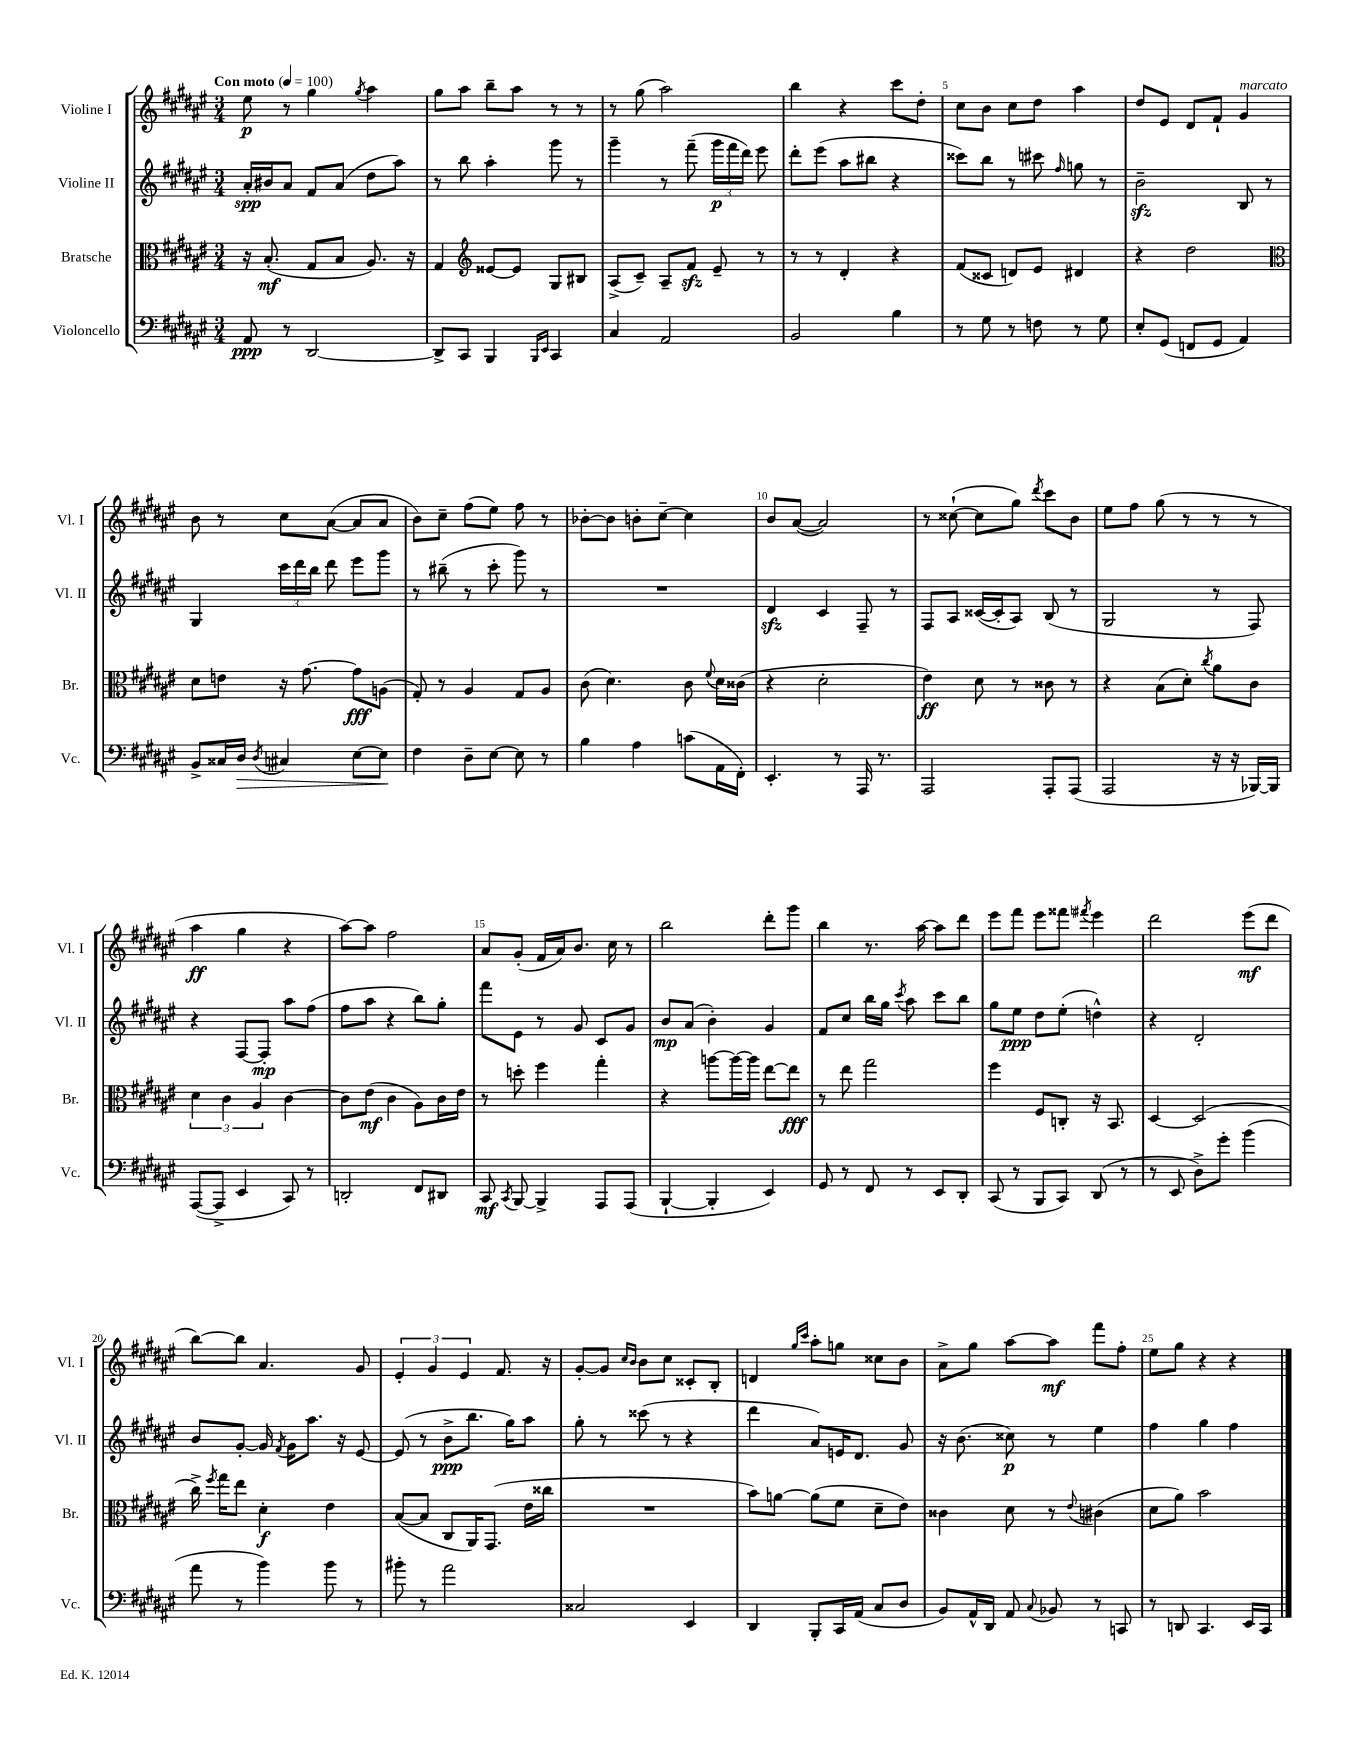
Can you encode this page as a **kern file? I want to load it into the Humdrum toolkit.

**kern	**kern	**kern	**kern
*staff4	*staff3	*staff2	*staff1
*clefF4	*clefC3	*clefG2	*clefG2
*k[f#c#g#d#a#e#]	*k[f#c#g#d#a#e#]	*k[f#c#g#d#a#e#]	*k[f#c#g#d#a#e#]
*M3/4	*M3/4	*M3/4	*M3/4
*MM100	*MM100	*MM100	*MM100
8AA#	16r	16a#'	8ee#
.	(8.B'	16b#	.
8r	.	8a#	8r
[2DD#	8G#	8f#	4gg#
.	8B	(8a#	.
.	.	.	8qgg#
.	8.A#)	8dd#	4aa#
.	.	8aa#)	.
.	16r	.	.
=	=	=	=
8DD#^]	4G#	8r	8gg#
8CC#	.	8bb	8aa#
*	*clefG2	*	*
4BBB	[8e##	4aa#'	8bb~
.	8e##]	.	8aa#
16qqBBB	.	.	.
16qqEE#	.	.	.
4CC#	8G#	8ggg#	8r
.	8B#	8r	8r
=	=	=	=
4C#	(8A#^	4ggg#~	8r
.	8c#~)	.	(8gg#
2AA#	8A#~	8r	2aa#)
.	8f#	(8fff#~	.
.	8e#~	24ggg#	.
.	.	24fff#	.
.	.	24ddd#)	.
.	8r	8eee#	.
=	=	=	=
2BB	8r	8ddd#'	4bb
.	8r	(8eee#	.
.	4d#'	8aa#	4r
.	.	8bb#	.
4B	4r	4r	8ccc#
.	.	.	8dd#'
=	=	=	=
8r	(8f#	8ccc##)	8cc#
8G#	8c##	8bb	8b
8r	8d)	8r	8cc#
8F	8e#	8ccc#	8dd#
.	.	16qqff#	.
8r	4d#	8gg	4aa#
8G#	.	8r	.
=	=	=	=
8E#'	4r	2b~	8dd#
(8GG#	.	.	8e#
8FF	2dd#	.	8d#
8GG#	.	.	8f#`
4AA#)	.	8B	4g#
.	.	8r	.
=	=	=	=
*	*clefC3	*	*
8BB^	8d#	4G#	8b
16C##	8e	.	8r
16D#	.	.	.
8qD#	.	.	.
4C#	16r	24ccc#	8cc#
.	.	24ddd#	.
.	[8.g#	.	.
.	.	24bb	.
.	.	8ddd#	([8a#
[8E#	8g#]	8eee#	8a#]
8E#]	(8A	8ggg#	8a#
=	=	=	=
4F#	8G#')	8r	8b)
.	8r	(8bb#~	8cc#~
8D#~	4A#	8r	(8ff#
[8E#	.	8ccc#'	8ee#)
8E#]	8G#	8ggg#)	8ff#
8r	8A#	8r	8r
=	=	=	=
4B	(8c#	2.r	[8b-'
.	4.d#)	.	8b-]
4A#	.	.	8b'
.	.	.	[8cc#~
(8c	8c#	.	4cc#]
.	8qqf#	.	.
16AA#	16d#	.	.
16FF#')	(16c##	.	.
=	=	=	=
4.EE#'	4r	4d#	8b
.	.	.	([8a#
.	2d#'	4c#	2a#])
8r	.	.	.
16AAA#	.	8F#~	.
8.r	.	.	.
.	.	8r	.
=	=	=	=
2AAA#	4e#)	8F#	8r
.	.	8A#	([8cc##`
.	8d#	([16c##	8cc##]
.	.	16c##']	.
.	8r	8A#)	8gg#)
.	.	.	8qddd#
8AAA#'	8c##	(8B	8ccc#
(8AAA#	8r	8r	8b
=	=	=	=
2AAA#	4r	2G#	8ee#
.	.	.	8ff#
.	(8B	.	(8gg#
.	8d#')	.	8r
.	8qcc#	.	.
16r	8a#	8r	8r
16r	.	.	.
[16BBB-)	8c#	8F#)	8r
16BBB-]	.	.	.
=	=	=	=
([8AAA#	6d#	4r	4aa#
8AAA#^]	.	.	.
.	6c#	.	.
4EE#	.	[8F#	4gg#
.	6A#	.	.
.	.	8F#']	.
8CC#)	[4c#	8aa#	4r
8r	.	(8ff#	.
=	=	=	=
2DD'	8c#]	8ff#	[8aa#)
.	(8e#	8aa#	8aa#]
.	4c#	4r	2ff#
8FF#	8A#)	8bb)	.
8DD#	16c#	8gg#'	.
.	16e#	.	.
=	=	=	=
8CC#	8r	8fff#	8a#
8qCC#	.	.	.
[8BBB	8dd'	8e#	(8g#'
4BBB^]	4ff#	8r	16f#
.	.	.	16a#)
.	.	8g#	8.b
8AAA#	4gg#'	8c#	.
.	.	.	16cc#
(8AAA#	.	8g#	8r
=	=	=	=
[4BBB`	4r	8b	2bb
.	.	(8a#	.
4BBB']	[8aa	4b')	.
.	16aa_	.	.
.	16aa]	.	.
4EE#)	[8ee#	4g#	8ddd#'
.	8ee#]	.	8ggg#
=	=	=	=
8GG#	8r	8f#	4bb
8r	8ee#	8cc#	.
8FF#	2gg#	16bb	8.r
.	.	16gg#	.
.	.	8qccc#	.
8r	.	8aa#	.
.	.	.	[16aa#
8EE#	.	8ccc#	8aa#]
8DD#'	.	8bb	8ddd#
=	=	=	=
(8CC#	4ff#	8gg#	8eee#
8r	.	8ee#	8fff#
8BBB	8F#	8dd#	8eee#
8CC#)	8C'	(8ee#'	8fff##
.	.	.	8qfff#
(8DD#	16r	4dd^^)	4eee#
.	8.BB	.	.
8r	.	.	.
=	=	=	=
8r	[4D#	4r	2ddd#
8EE#	.	.	.
8D#^)	(2D#]	2d#'	.
8g#'	.	.	.
(4b	.	.	(8eee#
.	.	.	8ddd#
=	=	=	=
8a#	16cc#^)	8b	[8bb)
.	8qff#	.	.
.	16gg#	.	.
8r	8ee#	[8g#'	8bb]
4b)	4d#'	16g#]	4.a#
.	.	8qf#	.
.	.	16g#	.
.	.	8.aa#	.
8b	4e#	.	.
.	.	16r	.
8r	.	[8e#	8g#
=	=	=	=
8b#'	([8B	(8e#]	6e#'
8r	8B]	8r	.
.	.	.	6g#
2a#	8C#	8b^	.
.	.	.	6e#
.	16AA#)	8.bb	.
.	(8.GG#	.	.
.	.	.	8.f#
.	.	16gg#)	.
.	16e#	8aa#	.
.	16cc##	.	16r
=	=	=	=
2C##	2.r	8gg#'	[8g#'
.	.	8r	8g#]
.	.	.	16qqcc#
.	.	.	16qqb
.	.	(8ccc##	8b
.	.	8r	8cc#
4EE#	.	4r	8c##'
.	.	.	8B'
=	=	=	=
4DD#	8b)	4ddd#	4d
.	[8a	.	.
.	.	.	16qqgg#
.	.	.	16qqccc#
8BBB'	(8a]	8a#)	8aa#'
16CC#	8f#	16e	8gg
(16AA#	.	8.d#	.
8C#	8d#~	.	8cc##
8D#	8e#)	8g#	8b
=	=	=	=
8BB)	4c##	16r	8a#^
.	.	(8.b	.
16AA#^^	.	.	8gg#
16DD#	.	.	.
8AA#	8d#	8cc##)	[8aa#
8qqC#	.	.	.
8BB-	8r	8r	8aa#]
.	8qqe#	.	.
8r	(4c#	4ee#	8fff#
8CC	.	.	8ff#'
=	=	=	=
8r	8d#	4ff#	8ee#
8DD	8a#)	.	8gg#
4.CC#	2b	4gg#	4r
.	.	4ff#	4r
16EE#	.	.	.
16CC#	.	.	.
==	==	==	==
*-	*-	*-	*-
